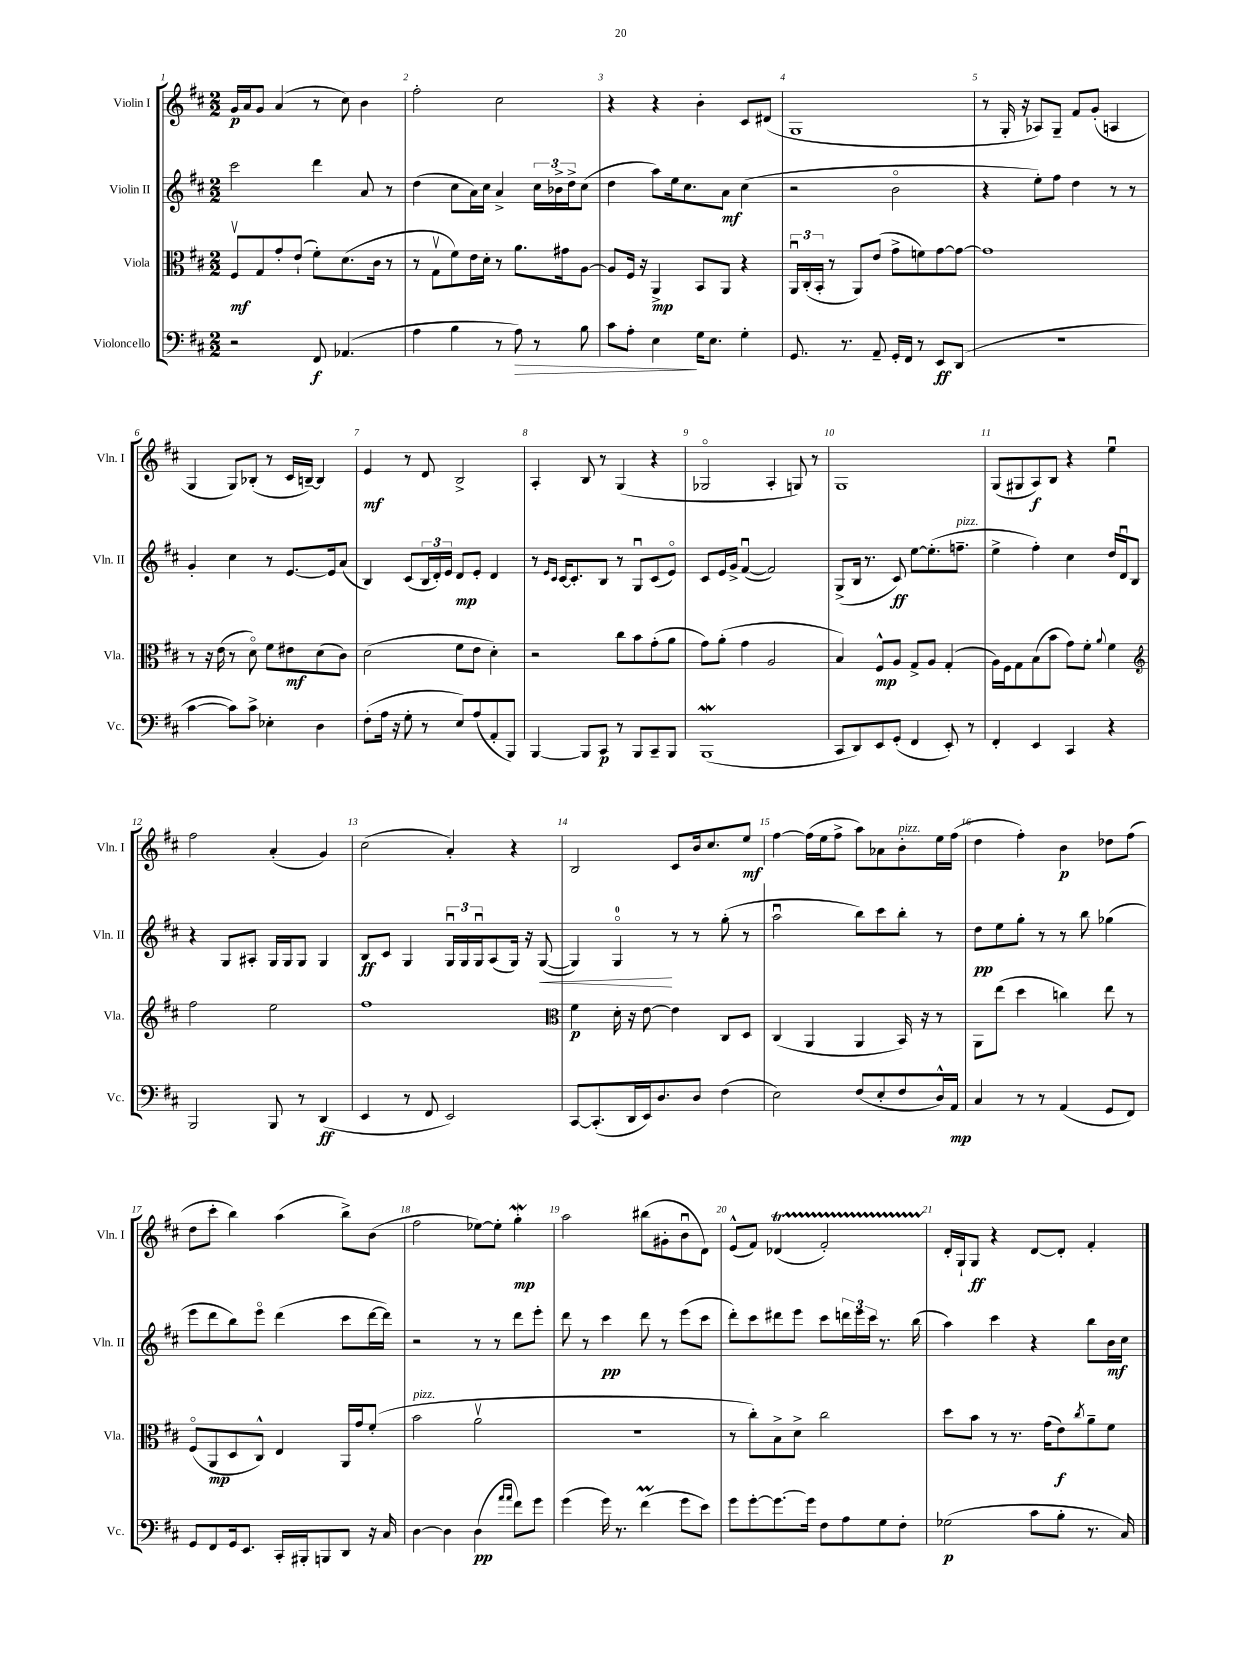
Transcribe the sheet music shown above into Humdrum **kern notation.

**kern	**kern	**kern	**kern
*staff4	*staff3	*staff2	*staff1
*clefF4	*clefC3	*clefG2	*clefG2
*k[f#c#]	*k[f#c#]	*k[f#c#]	*k[f#c#]
*M2/2	*M2/2	*M2/2	*M2/2
2r	8F#v	2ccc#	16g
.	.	.	16a
.	8G	.	8g
.	8g'	.	(4a
.	(8e`	.	.
8FF#	8f#')	4ddd	8r
(4.AA-	(8.d	.	8cc#)
.	.	8a	4b
.	16c#	.	.
.	8r	8r	.
=	=	=	=
4A	8r	(4dd	2ff#'
.	8Gv	.	.
4B	8f#)	8cc#	.
.	16e	16a)	.
.	16d'	16cc#	.
8r	8r	4a^	2cc#
8A)	8.a	.	.
8r	.	24cc#	.
.	.	24b-^	.
.	16g#	.	.
.	.	24dd^	.
8B	[8A	(8cc#	.
=	=	=	=
8c#	8A]	4dd	4r
8A'	16F#	.	.
.	16r	.	.
4E	4AA^	8aa)	4r
.	.	16ee	.
.	.	8.cc#	.
16G	8BB	.	4b'
8.E	.	.	.
.	8AA	8a	.
4G'	4r	(4cc#	8c#
.	.	.	(8d#
=	=	=	=
8.GG	24AAu	2r	1G
.	(24C#'	.	.
.	24BB'	.	.
.	8r	.	.
8.r	.	.	.
.	8AA)	.	.
8AA~	(8e	.	.
16GG'	8g^	2bo	.
16FF#	.	.	.
8r	8f)	.	.
8EE	[8g	.	.
(8DD	8g_	.	.
=	=	=	=
1r	1g]	4r	8r
.	.	.	16G'
.	.	.	16r
.	.	8ee')	8A-)
.	.	8ff#	8G~
.	.	4dd	8f#
.	.	.	(8g'
.	.	8r	4A
.	.	8r	.
=	=	=	=
[4c#	8r	4g'	4G
.	16r	.	.
.	(16e	.	.
8c#])	8r	4cc#	8G)
8c#^	8do)	.	(8B-'
4E-'	8f#	8r	8r
.	8e#	[8.e	16c#
.	.	.	[16B~)
4D	(8d	.	4B]
.	.	16e]	.
.	8c#)	(8a	.
=	=	=	=
(8F#'	(2d	4B)	4e
16A	.	.	.
16r	.	.	.
8G'	.	(8c#	8r
8r	.	24B	8d
.	.	24d')	.
.	.	24e	.
8E)	8f#	8d	2B^
(8A	8e	8e'	.
8AA'	4d')	4d	.
8BBB)	.	.	.
=	=	=	=
[4BBB	2r	8r	4A'
.	.	16qqe	.
.	.	16qqc#	.
.	.	[16c#	.
.	.	8.c#']	.
8BBB]	.	.	8B
8CC#	.	8B	8r
8r	8cc#	8r	(4G
8BBB	8b	8Gu	.
8CC#~	(8g'	(8c#	4r
8BBB	8a	8eo)	.
=	=	=	=
(1BBB	8g)	8c#	2G-o
.	(8a'	16e	.
.	.	16g^	.
.	4g	([4f#u	.
.	2A	2f#])	4A'
.	.	.	8G)
.	.	.	8r
=	=	=	=
8CC#	4B)	(8G^	1G
8DD)	.	16B	.
.	.	8.r	.
8EE	8F#^^	.	.
(8GG'	8A	8c#)	.
4FF#	8G^	[8ee	.
.	8A	(8.ee']	.
8EE')	(4G'	.	.
.	.	8.ff~	.
8r	.	.	.
=	=	=	=
4FF#'	16A)	4ee^	(8G
.	16F#	.	.
.	8G	.	8G#
4EE	(8B	4ff#')	8A)
.	8b	.	8B
4CC#	8g)	4cc#	4r
.	8f#'	.	.
.	8qqa	.	.
4r	4f#	16dd	4eeu
.	.	16du	.
.	.	8B	.
=	=	=	=
*	*clefG2	*	*
2BBB	2ff#	4r	2ff#
.	.	8G	.
.	.	8A#'	.
8BBB	2ee	16G	(4a'
.	.	16G	.
8r	.	8G	.
(4DD	.	4G	4g)
=	=	=	=
4EE	1ff#	8B	(2cc#
.	.	8c#	.
8r	.	4G	.
8FF#	.	.	.
2EE)	.	24Gu	4a')
.	.	24G	.
.	.	24Gu	.
.	.	(8A	.
.	.	16G)	4r
.	.	16r	.
.	.	([8G	.
=	=	=	=
*	*clefC3	*	*
[8CC#	4f#	4G])	2B
(8.CC#']	.	.	.
.	16d'	4Go	.
16DD	16r	.	.
16EE)	[8e	.	.
8.D	.	.	.
.	4e]	8r	8c#
8D	.	8r	16b
.	.	.	8.cc#
(4F#	8C#	(8gg'	.
.	8D	8r	8ee
=	=	=	=
2E)	(4C#	2aau	[4ff#
.	4AA	.	(16ff#]
.	.	.	16ee
.	.	.	8ff#^
(8F#	4AA	8bb)	8aa)
8E'	.	8ccc#	8a-
8F#	16BB)	8bb'	8b'
.	16r	.	.
16D^^)	8r	8r	16ee
16AA	.	.	(16ff#
=	=	=	=
4C#	8AA	8dd	4dd
.	(8ee	8ee	.
8r	4dd	8gg'	4ff#')
8r	.	8r	.
(4AA	4cc)	8r	4b
.	.	8bb	.
8GG	8ee	(4gg-	8dd-
8FF#)	8r	.	(8ff#
=	=	=	=
8GG	(8F#o	8eee	8dd
8FF#	8AA	8ddd	8ccc#'
16GG	8D	8bb)	4bb)
8.EE	.	.	.
.	8C#^^)	8eeeo	.
16CC#'	4E	(4ddd	(4aa
16BBB#'	.	.	.
8BBB	.	.	.
8DD	16AA	8ccc#	8bb^)
.	16g	.	.
16r	(8f#'	[16ddd	(8b
16C#	.	16ddd])	.
=	=	=	=
[4D	2b	2r	2ff#
4D]	.	.	.
(4D	2av	8r	[8ee-)
.	.	8r	8ee-']
16qqa	.	.	.
16qqa	.	.	.
8f#)	.	8ddd	4gg'
8g	.	8eee'	.
=	=	=	=
(4g	1r	8ddd	2aa
.	.	8r	.
16g)	.	4ccc#	.
8.r	.	.	.
(4f#	.	8ddd	(8bb#
.	.	8r	8g#'
8g	.	(8eee	8bu
8e)	.	8ccc#	8d)
=	=	=	=
8g	8r	8ddd')	(8e^^
[8g'	8cc#')	8ccc#	8f#)
8.g_	8B^	8ddd#	(4d-
.	8d^	8eee	.
16g]	.	.	.
8F#	2cc#	8ccc#	2f#')
8A	.	24ddd	.
.	.	24eee	.
.	.	24ccc#	.
8G	.	8.r	.
8F#'	.	.	.
.	.	(16bb	.
=	=	=	=
(2G-	8dd	4aa)	16d'
.	.	.	16G`
.	8b	.	8G
.	8r	4ccc#	4r
.	8.r	.	.
8c#	.	4r	[8d
.	(16g	.	.
8B'	8e)	.	8d']
.	8qcc#	.	.
8.r	8a~	8bb	4f#'
.	8f#	16b	.
16C#)	.	16cc#	.
==	==	==	==
*-	*-	*-	*-
